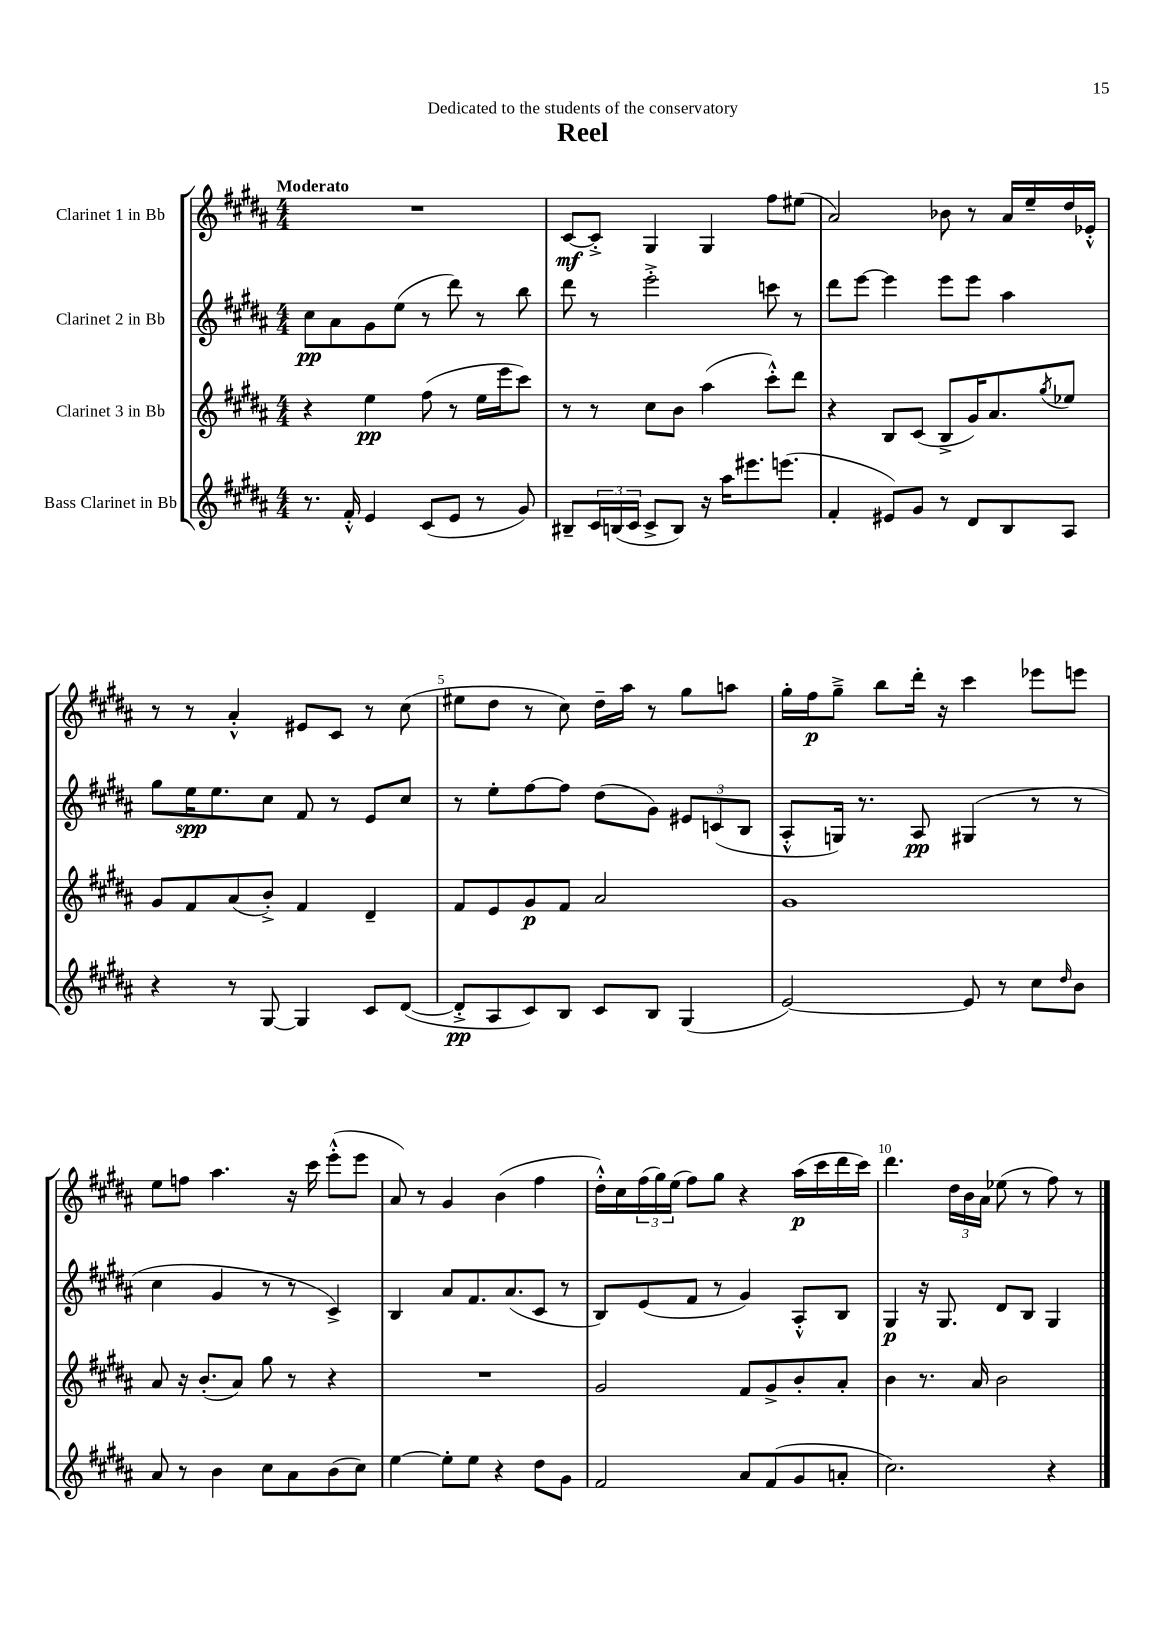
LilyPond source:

\header { title = "Reel" dedication = "Dedicated to the students of the conservatory" }
<<
\new StaffGroup <<
\new Staff = "s0" \with { instrumentName = "Clarinet 1 in Bb" } {
    \clef treble \key b \major \numericTimeSignature \time 4/4 \tempo "Moderato"
    R1 |
    cis'8~\mf cis'8-.-> gis4 gis4 fis''8 eis''8( |
    ais'2) bes'8 r8 ais'16 e''16-- dis''16 ees'16-.-^ |
    r8 r8 ais'4-.-^ eis'8 cis'8 r8 cis''8( |
    eis''8 dis''8 r8 cis''8) dis''16-- ais''16 r8 gis''8 a''8 |
    gis''16-. fis''16\p gis''8---> b''8 dis'''16-. r16 cis'''4 ees'''8 e'''8 |
    e''8 f''8 ais''4. r16 cis'''16 e'''8-.-^( e'''8 |
    ais'8) r8 gis'4 b'4( fis''4 |
    dis''16-.-^) cis''16 \tuplet 3/2 { fis''16( gis''16) e''16( } fis''8) gis''8 r4 ais''16\p( cis'''16 dis'''16 cis'''16) |
    dis'''4. \tuplet 3/2 { dis''16 b'16 ais'16 } ees''8( r8 fis''8) r8 \bar "|." |
}
\new Staff = "s1" \with { instrumentName = "Clarinet 2 in Bb" } {
    \clef treble \key b \major \numericTimeSignature \time 4/4
    cis''8\pp ais'8 gis'8 e''8( r8 dis'''8) r8 b''8 |
    dis'''8 r8 e'''2-.-> c'''8 r8 |
    dis'''8 e'''8~ e'''4 e'''8 e'''8 ais''4 |
    gis''8 e''16\spp e''8. cis''8 fis'8 r8 e'8 cis''8 |
    r8 e''8-. fis''8~ fis''8 dis''8( gis'8) \tuplet 3/2 { eis'8 c'8( b8 } |
    ais8-.-^ g16) r8. ais8\pp gis4( r8 r8 |
    cis''4 gis'4 r8 r8 cis'4->) |
    b4 ais'8 fis'8. ais'8.( cis'8 r8 |
    b8) e'8( fis'8 r8 gis'4) ais8-.-^ b8 |
    gis4\p r16 gis8. dis'8 b8 gis4 \bar "|." |
}
\new Staff = "s2" \with { instrumentName = "Clarinet 3 in Bb" } {
    \clef treble \key b \major \numericTimeSignature \time 4/4
    r4 e''4\pp fis''8( r8 e''16 e'''16 cis'''8) |
    r8 r8 cis''8 b'8 ais''4( cis'''8-.-^) dis'''8 |
    r4 b8 cis'8( b8-> gis'16) ais'8. \acciaccatura { gis''8 } ees''8 |
    gis'8 fis'8 ais'8( b'8-.->) fis'4 dis'4-- |
    fis'8 e'8 gis'8\p fis'8 ais'2 |
    gis'1 |
    ais'8 r16 b'8.-.( ais'8) gis''8 r8 r4 |
    R1 |
    gis'2 fis'8 gis'8-> b'8-. ais'8-. |
    b'4 r8. ais'16 b'2 \bar "|." |
}
\new Staff = "s3" \with { instrumentName = "Bass Clarinet in Bb" } {
    \clef treble \key b \major \numericTimeSignature \time 4/4
    r8. fis'16-.-^ e'4 cis'8( e'8 r8 gis'8) |
    bis8-- \tuplet 3/2 { cis'16 b16( cis'16 } cis'8-> b8) r16 ais''16 eis'''8. e'''8.( |
    fis'4-. eis'8) gis'8 r8 dis'8 b8 ais8 |
    r4 r8 gis8~ gis4 cis'8 dis'8~( |
    dis'8-.->\pp ais8 cis'8) b8 cis'8 b8 gis4( |
    e'2~) e'8 r8 cis''8 \grace { dis''16 } b'8 |
    ais'8 r8 b'4 cis''8 ais'8 b'8( cis''8) |
    e''4~ e''8-. e''8 r4 dis''8 gis'8 |
    fis'2 ais'8 fis'8( gis'8 a'8-. |
    cis''2.) r4 \bar "|." |
}
>>
>>
\layout { \context { \Score \override BarNumber.break-visibility = ##(#f #t #t) barNumberVisibility = #(every-nth-bar-number-visible 5) } }
